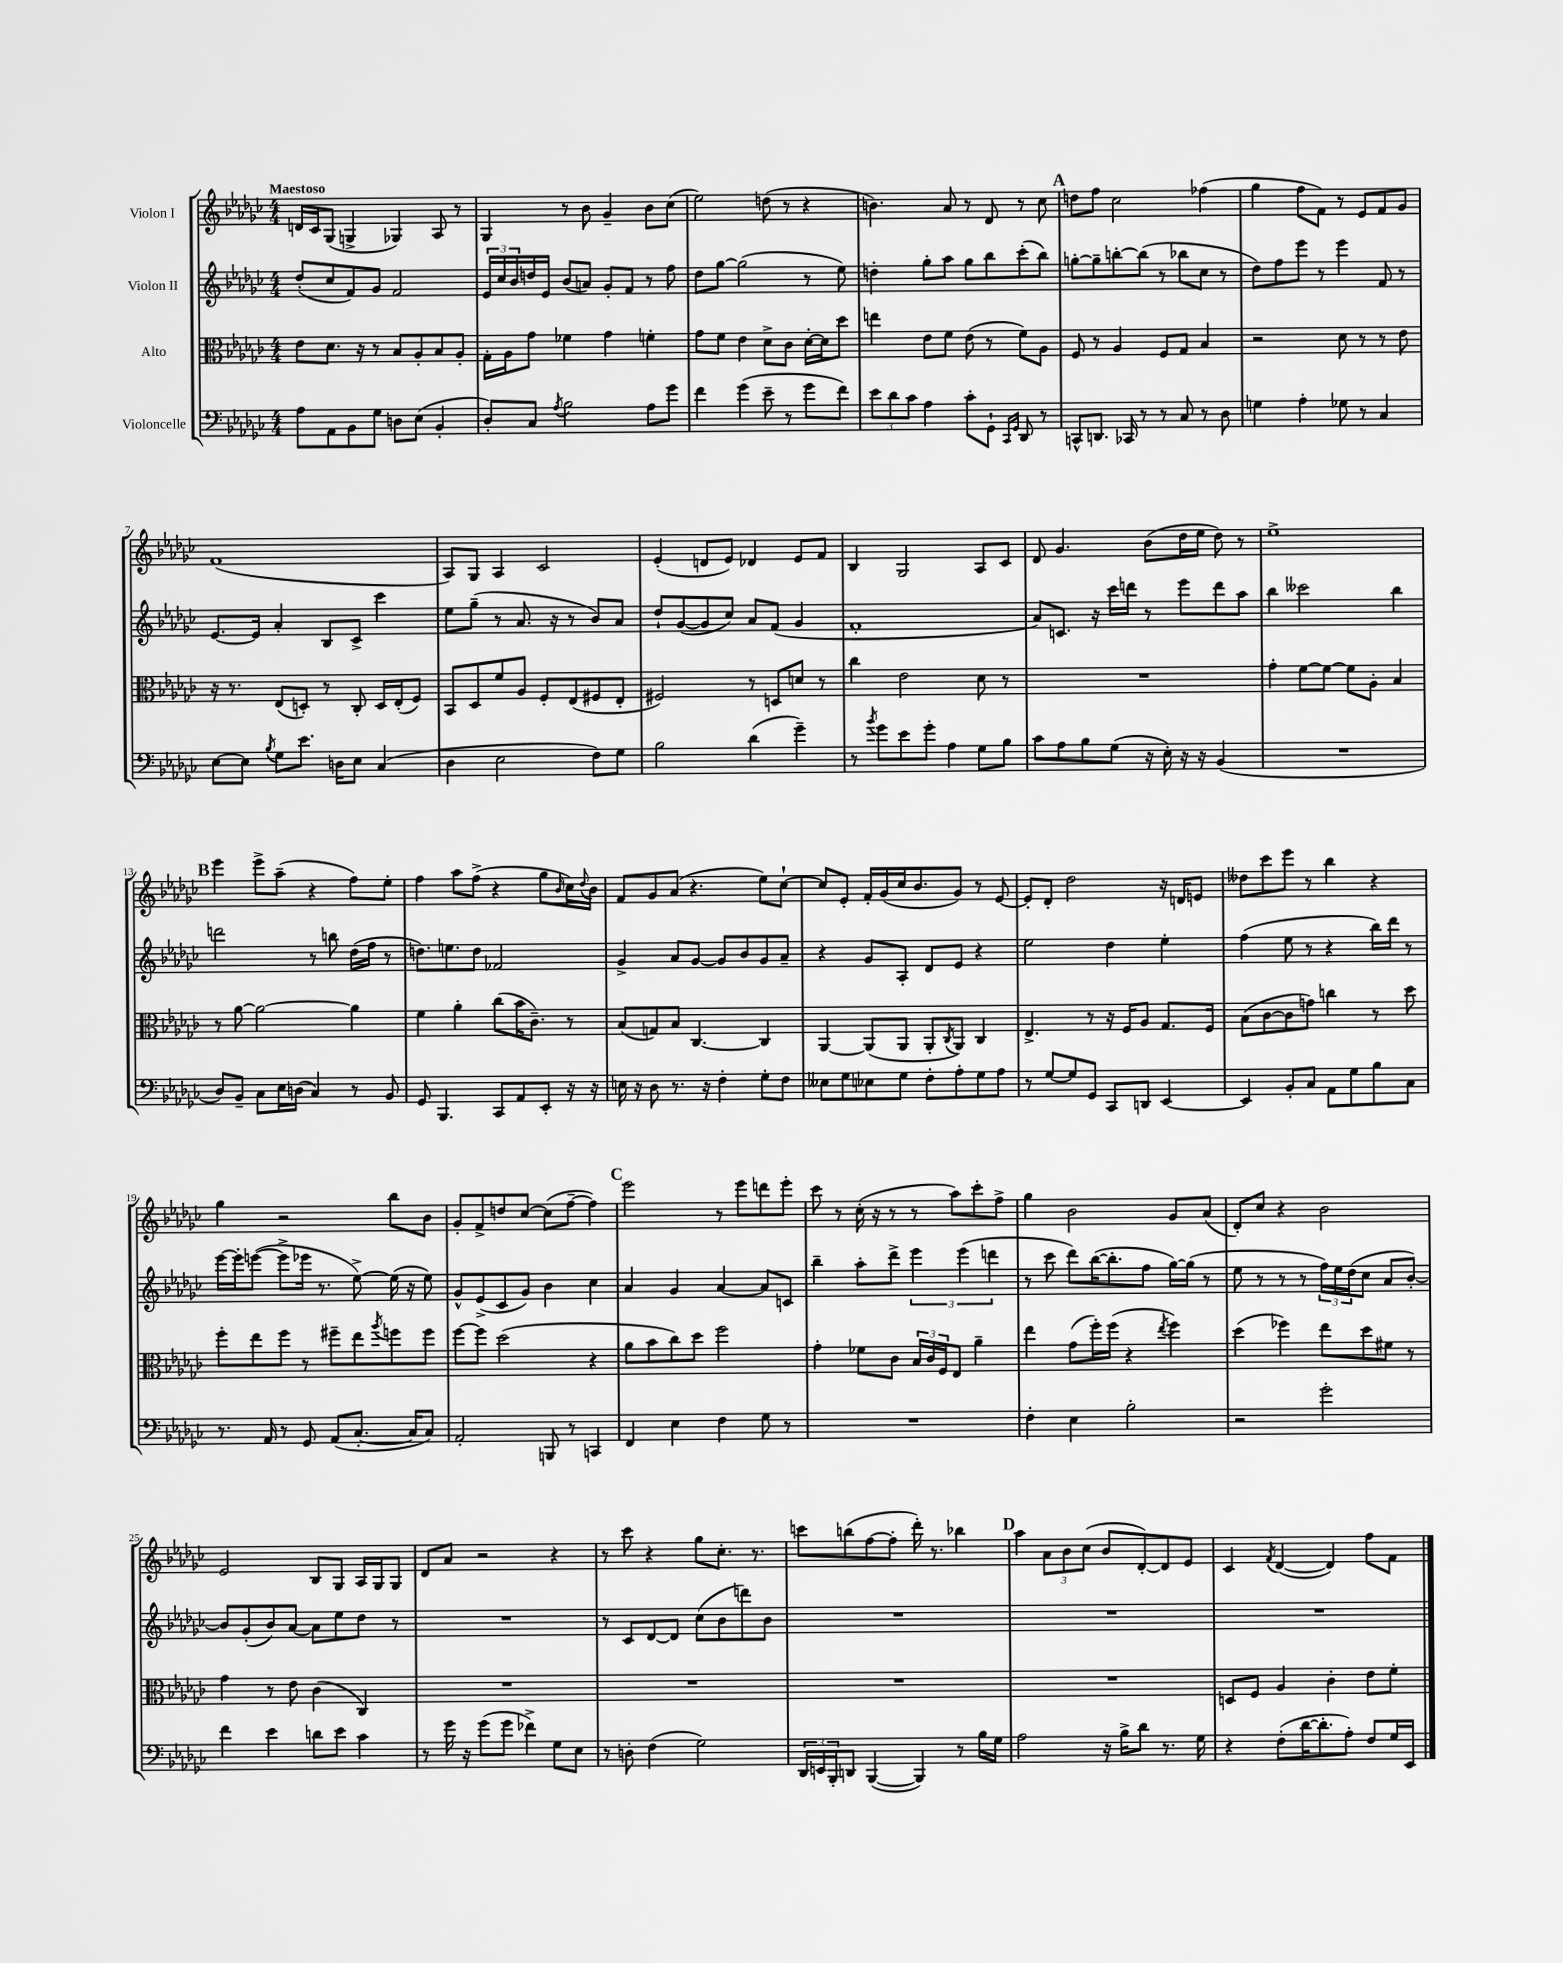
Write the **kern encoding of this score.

**kern	**kern	**kern	**kern
*staff4	*staff3	*staff2	*staff1
*clefF4	*clefC3	*clefG2	*clefG2
*k[b-e-a-d-g-c-]	*k[b-e-a-d-g-c-]	*k[b-e-a-d-g-c-]	*k[b-e-a-d-g-c-]
*M4/4	*M4/4	*M4/4	*M4/4
8A-	8e-	(8dd-'	16d
.	.	.	16c-
8AA-	8.d-	8cc-	(8G-
8BB-	.	8f)	4G^
.	16r	.	.
8G-	8r	8g-	.
8D	8B-	2f	4G-)
(8E-	8A-'	.	.
4BB-'	8B-	.	8A-
.	8A-'	.	8r
=	=	=	=
8D-')	16G-'	24e-	4G-
.	.	24cc-	.
.	16A-	.	.
.	.	24b-	.
8C-	8g-	16dd	.
.	.	16e-	.
8qA-	.	.	.
2B-	4f-	(8b-	8r
.	.	8a)	8b-
.	4g-	8g-'	4g-~
.	.	8f	.
8A-	4f'	8r	8b-
8g-	.	8ff	(8cc-
=	=	=	=
4f	8g-	8dd-	2ee-)
.	8f	[8gg-	.
(4g-	4e-	(2gg-]	.
8e-~	8d-^	.	(8dd
8r	8c-	.	8r
8g-	[16d-'	8r	4r
.	16d-]	.	.
8f)	8dd-	8ee-)	.
=	=	=	=
12e-	4ee	4dd'	4.b)
12d-	.	.	.
12c-	.	.	.
4A-	8e-	8gg-'	.
.	8f	8aa-	8a-
8c-'	(8e-	8gg-	8r
8GG-`	8r	8bb-	8d-
16qqCC-	.	.	.
16qqGG-	.	.	.
8DD-	8f)	(8ccc-'	8r
8r	8A-	8bb-)	8cc-
=	=	=	=
8CC^^	8F	[8gg'	8dd
8.DD	8r	8gg~]	8ff
.	4A-	[8bb'	2cc-
16CC-	.	.	.
8r	.	(8bb]	.
8r	8F	8r	.
8C-	8G-	8bb-	.
8r	4B-	8cc-	(4ff-
8D-	.	8r	.
=	=	=	=
4G	2r	8dd-)	4gg-
.	.	8ff	.
4A-'	.	8eee-	8ff
.	.	8r	8f)
8G-	8d-	4eee-	8r
8r	8r	.	8e-
4C-	8r	8f	8f
.	8e-	8r	8g-
=	=	=	=
[8E-	16r	[8.e-	(1f
.	8.r	.	.
8E-]	.	.	.
.	.	16e-]	.
8qB-	.	.	.
8G-	(8E-	4a-'	.
8.e-	8D')	.	.
.	8r	8B-	.
16D	.	.	.
8E-	8C-'	8c-^	.
(4C-	16D	4ccc-	.
.	(16E-'	.	.
.	8F)	.	.
=	=	=	=
4D-	8BB-	8ee-	8A-)
.	8D-	(8gg-~	8G-
2E-	8f	8r	4A-
.	8A-	8.a-	.
.	8F'	.	2c-
.	.	16r	.
.	(8E-	8r	.
8F)	8F#	8b-)	.
8G-	8E-'	8a-	.
=	=	=	=
2B-	2F#)	8dd-`	(4e-'
.	.	([8g-	.
.	.	8g-]	8d
.	.	8cc-)	8e-)
(4d-	8r	8a-	4d-
.	8D	(8f	.
4g-~)	8d	4g-	8e-
.	8r	.	8f
=	=	=	=
8r	4cc-	1f'	4B-
8qb-	.	.	.
8g-	.	.	.
8e-	2e-	.	2G-
8g-'	.	.	.
4A-	.	.	.
8G-	8d-	.	8A-
8B-	8r	.	8c-
=	=	=	=
8c-	1r	8a-)	8d-
8A-	.	8.c	4.g-
8B-	.	.	.
.	.	16r	.
(8G-	.	16ccc-	.
.	.	16ddd	.
16r	.	8r	(8b-
16E-')	.	.	.
16r	.	8eee-	16dd-
16r	.	.	16ee-
(4BB-	.	8ddd	8dd-)
.	.	8aa-	8r
=	=	=	=
1r	4g-'	4bb-	1ee-^
.	[8f	2ccc--	.
.	8f_	.	.
.	8f]	.	.
.	8A-'	.	.
.	4B-	4bb-	.
=	=	=	=
8D-)	8r	2ddd	4eee-
8BB-~	[8a-	.	.
8C-	2a-_	.	8eee-^
16E-	.	.	(8aa-~
(16D	.	.	.
4C-)	.	8r	4r
.	.	8bb	.
8r	4a-]	(16dd-	8ff)
.	.	16ff	.
8BB-	.	8r	8ee-'
=	=	=	=
8GG-	4f	8.dd)	4ff
4.BBB-	.	.	.
.	.	8.ee	.
.	4a-'	.	8aa-
.	.	8dd	(8ff^
8CC-	(8cc-	2f-	4r
8AA-	16b-	.	.
.	8.c-~)	.	.
8EE-'	.	.	8gg-
.	.	.	16qqb-
16r	8r	.	16cc-)
.	.	.	8qqdd-
16r	.	.	16b-
=	=	=	=
16E	(8B-	4g-^	8f
16r	.	.	.
8D-	8G)	.	8g-
8.r	8B-	8a-	(8a-
.	[4.C-	[8g-	4.r
16r	.	.	.
4F'	.	8g-]	.
.	.	8b-	.
8G-'	4C-]	8g-	8ee-)
8F	.	8a-~	[8cc-`
=	=	=	=
8E--	[4AA-	4r	8cc-]
8G-	.	.	8e-'
8E-	(8AA-]	8g-	16f'
.	.	.	(16g-
8G-	8AA-	8A-'	16cc-
.	.	.	8.b-
8F'	8AA-'	8d-	.
.	8qC-	.	.
8A-'	8AA-)	8e-	8g-)
8G-	4C-	4r	8r
8A-	.	.	[8e-
=	=	=	=
8r	4.E-^	2ee-	8e-']
[8G-	.	.	8d-'
8G-]	.	.	2dd-
8GG-	8r	.	.
8CC-	16r	4dd-	.
.	16F	.	.
8DD	8A-	.	.
[4EE-	8.G-	4ee-'	16r
.	.	.	16d
.	.	.	8e
.	16F	.	.
=	=	=	=
4EE-]	(8B-	(4ff	8dd--
.	[8c-	.	8ccc-
8BB-'	8c-]	8ee-	8eee-
8C-	8g)	8r	8r
8AA-	4cc	4r	4bb-
8G-	.	.	.
8B-	8r	16bb-)	4r
.	.	16ddd-	.
8C-	8dd-	8r	.
=	=	=	=
8.r	8ff'	[16eee-	4gg-
.	.	16eee-']	.
.	8ee-	([8eee	.
16AA-	.	.	.
8r	8ff	8eee^]	2r
8GG-	8r	16eee-	.
.	.	8.r	.
(8AA-	8ff#~	.	.
[8.C-'	8ee-	[8ee-^)	.
.	8qaa-	.	.
.	8ff	(16ee-]	8bb-
16C-]	.	16r	.
8C-)	8ff	8ee-)	8b-
=	=	=	=
2AA-'	[8ff	8g-^^	8g-'
.	8ff]	(8e-^	8f^
.	(2dd-	8c-	8dd
.	.	8g-)	[8cc-
8BBB	.	4b-	(8cc-]
8r	.	.	[8ff~
4CC	4r	4cc-	4ff])
=	=	=	=
4FF	8a-	4a-	2eee-
.	8b-	.	.
4E-	8cc-)	4g-	.
.	8dd-	.	.
4F	2ff	[4a-	8r
.	.	.	8eee-
8G-	.	8a-]	8ddd
8r	.	8c	8eee-'
=	=	=	=
1r	4g-'	4bb-~	8ccc-
.	.	.	8r
.	8f-	8aa-'	(16cc-'
.	.	.	16r
.	8c-	8ddd-^	8r
.	24B-	6eee-	8r
.	24c-	.	.
.	24F	.	.
.	8E-	.	8aa-)
.	.	(6eee-	.
.	4a-~	.	8ccc-'
.	.	6ddd	.
.	.	.	8ff^
=	=	=	=
4F'	4ee-	8r	4gg-
.	.	8ccc-	.
4E-	(8g-	8ddd-)	2b-
.	16ff')	([16bb-	.
.	(16ff	8.bb-']	.
2B-'	4r	.	.
.	.	8ff	.
.	8qee-	.	.
.	4ff)	[16gg-)	8g-
.	.	(16gg-]	.
.	.	8r	(8a-
=	=	=	=
2r	(4dd-	8ee-	8d-')
.	.	8r	8cc-
.	4ff-)	8r	4r
.	.	8r	.
2g-'	8ee-	24ff)	2b-
.	.	24ee-	.
.	.	(24dd-	.
.	8dd-	8cc-	.
.	8f#	8a-	.
.	8r	[8b-')	.
=	=	=	=
4f	4g-	8b-]	2e-
.	.	(8g-'	.
4e-	8r	8b-)	.
.	8e-	[8a-	.
8d	(4c-	8a-]	8B-
8e-	.	8ee-	8G-
4c-	4C-)	8dd-	16A-
.	.	.	16G-
.	.	8r	8G-
=	=	=	=
8r	1r	1r	8d-
16g-	.	.	8a-
16r	.	.	.
(8g-	.	.	2r
8g-	.	.	.
4f-^)	.	.	.
8G-	.	.	4r
8E-	.	.	.
=	=	=	=
8r	1r	8r	8r
8D'	.	8c-	8ccc-
(4F	.	[8d-	4r
.	.	8d-]	.
2G-)	.	(8cc-	8gg-
.	.	8b-	8.cc-'
.	.	8ddd)	.
.	.	.	8.r
.	.	8b-	.
=	=	=	=
24DD-	1r	1r	8ccc
24EE	.	.	.
24BBB-'	.	.	.
8DD	.	.	(8bb
([4BBB-	.	.	[8ff
.	.	.	8ff']
4BBB-])	.	.	16ddd-')
.	.	.	8.r
8r	.	.	4bb-
16B-	.	.	.
16G-	.	.	.
=	=	=	=
2A-	1r	1r	4aa-
.	.	.	12a-
.	.	.	12b-
.	.	.	(12cc-
16r	.	.	8b-
16B-^	.	.	.
8d-	.	.	[8d-')
8.r	.	.	8d-]
.	.	.	8e-
16G-	.	.	.
=	=	=	=
4r	8D	1r	4c-
.	8F	.	.
.	.	.	8qf
(8F'	4A-	.	([4d-
[16d-	.	.	.
8.d-']	.	.	.
.	4c-'	.	4d-])
8A-')	.	.	.
8F	8e-	.	8ff
16G-	8f'	.	8f
16EE-	.	.	.
==	==	==	==
*-	*-	*-	*-
